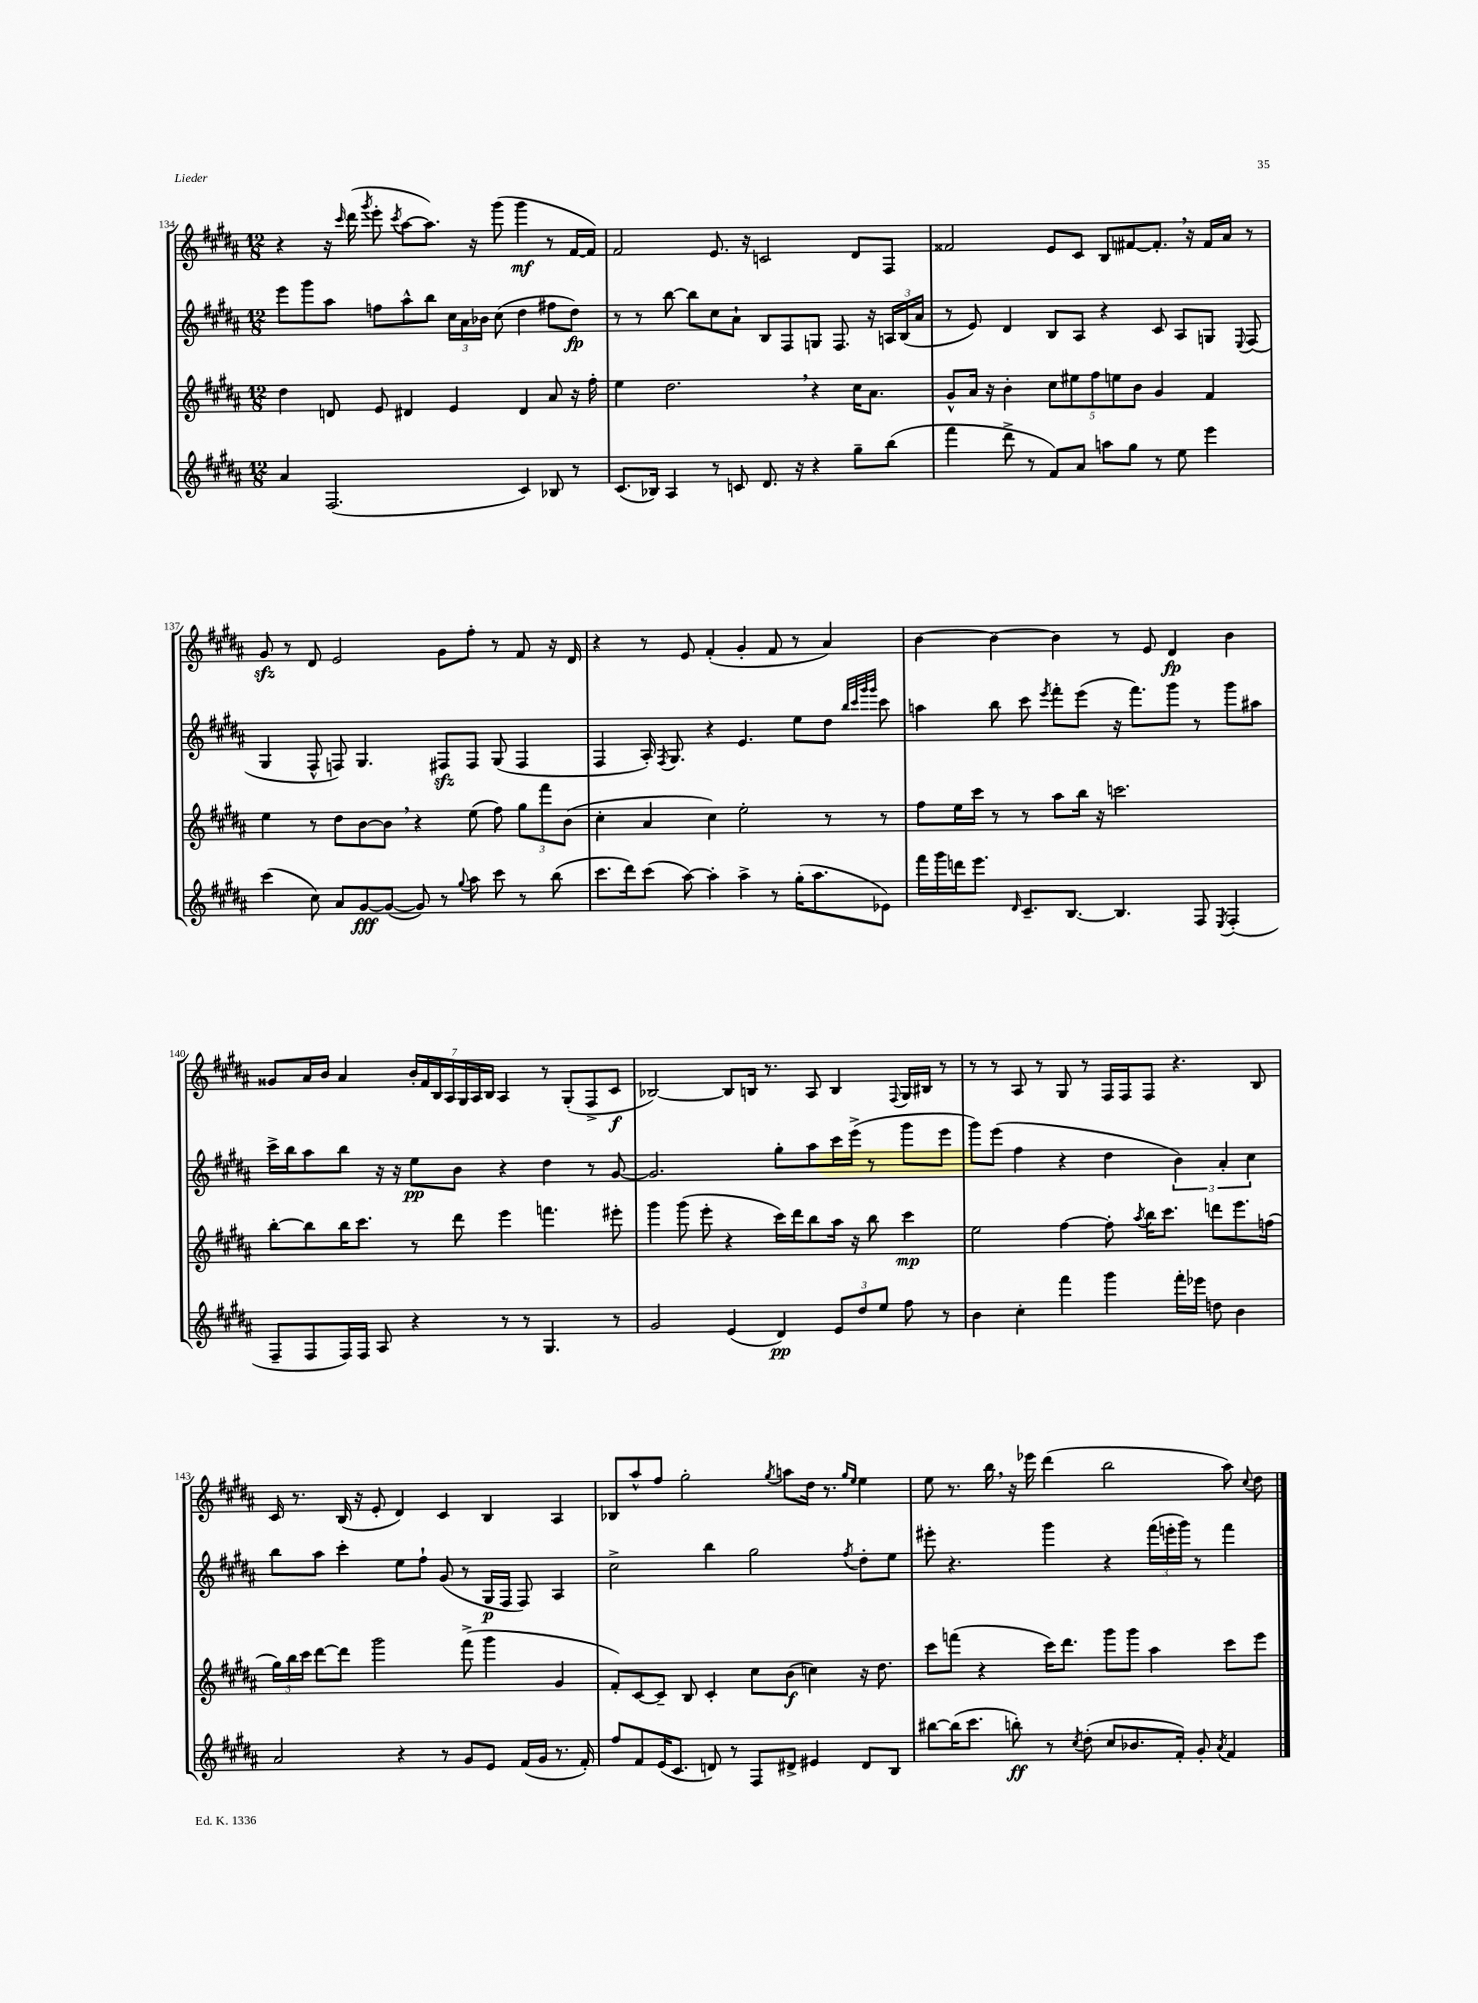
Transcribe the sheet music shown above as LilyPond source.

<<
\new StaffGroup <<
\new Staff = "s0" {
    \clef treble \key b \major \numericTimeSignature \time 12/8
    \autoBeamOff r4 r16 \grace { cis'''16 } dis'''16( \acciaccatura { gis'''8 } e'''8-. \acciaccatura { cis'''8 } ais''8[~ ais''8.]) r16 gis'''8( gis'''4\mf r8 fis'16[~ fis'16]) |
    fis'2 e'8. r16 c'2 dis'8[ fis8] |
    fisis'2 e'8[ cis'8] b8[ fis'8~ fis'8.]-. \breathe r16 fis'16[ ais'16] r8 |
    gis'8\sfz r8 dis'8 e'2 gis'8[ fis''8]-. r8 fis'8 r16 dis'16 |
    r4 r8 e'8 fis'4-.( gis'4-. fis'8 r8 ais'4) |
    b'4~ b'4~ b'4 r8 e'8 dis'4\fp b'4 |
    gisis'8[ ais'16 b'16] ais'4 \tuplet 7/4 { b'16[-. fis'16 b16 ais16 gis16 ais16 b16] } ais4 r8 gis8[-.( fis8-> cis'8]\f |
    bes2~) bes8[ b16] r8. ais8 b4 \appoggiatura { fis8 } gis16[ bis16] r8 |
    r8 r8 ais8 r8 gis8 r8 fis16[ fis16 fis8] r4. b8 |
    cis'16 r8. b16( r16 e'8-. dis'4) cis'4 b4 ais4 |
    bes8[ ais''8-^ fis''8] gis''2-. \acciaccatura { gis''8 } a''8[ dis''16] r8. \grace { gis''16[ e''16] } e''4 |
    e''8 r8. b''16 \breathe r16 ees'''16 dis'''4( b''2 ais''8) \appoggiatura { cis''8 } dis''8 \bar "|." |
}
\new Staff = "s1" {
    \clef treble \key b \major \numericTimeSignature \time 12/8
    \autoBeamOff e'''8[ gis'''8 ais''8] f''8[ ais''8-^ b''8] \tuplet 3/2 { cis''16[ ais'16 bes'16] } cis''8( dis''4 fis''8[ dis''8]\fp) |
    r8 r8 b''8~ b''8[ cis''8 ais'8]-! b8[ fis8 g8] fis8. r16 \tuplet 3/2 { a16[ b16( ais'16] } |
    r8 e'8) dis'4 b8[ ais8] r4 cis'8 ais8[ g8] \appoggiatura { e8 } fis8( |
    gis4 fis8-^ f8) gis4. fis8[\sfz fis8] gis8( fis4 |
    fis4 ais16-.) \acciaccatura { fis8 } gis8. r4 e'4. e''8[ dis''8] \grace { b''32[ cis'''32 gis'''32 gis'''32] } cis'''8 |
    a''4 b''8 cis'''8 \acciaccatura { e'''8 } fis'''8[-. e'''8]( r16 fis'''8.[) gis'''8] r8 gis'''8[ ais''8] |
    cis'''16[-> b''16 ais''8 b''8] r16 r16 e''8[\pp b'8] r4 dis''4 r8 gis'8~ |
    gis'2. gis''8[-. ais''8 cis'''16 e'''16]->( r8 gis'''8[ e'''8] |
    gis'''8[) e'''8]( fis''4 r4 dis''4 \tuplet 3/2 { b'4) ais'4-. cis''4 } |
    b''8[ ais''8] cis'''4-. e''8[ fis''8]-! gis'8( r8 gis16[\p fis16] fis8) ais4 |
    cis''2-> b''4 gis''2 \acciaccatura { fis''8 } dis''8[-. e''8] |
    eis'''8-. r4. gis'''4 r4 \tuplet 3/2 { fis'''16[( e'''16-. gis'''16]) } r8 fis'''4 \bar "|." |
}
\new Staff = "s2" {
    \clef treble \key b \major \numericTimeSignature \time 12/8
    \autoBeamOff dis''4 d'8 e'8 dis'4 e'4 dis'4 ais'8 r16 fis''16-. |
    e''4 dis''2. \breathe r4 cis''16[ ais'8.] |
    gis'8[-^ ais'16] r16 b'4-. \tuplet 5/4 { cis''8[ eis''8 fis''8 e''8 b'8] } gis'4 fis'4 |
    e''4 r8 dis''8[ b'8~ b'8] \breathe r4 e''8( fis''8) \tuplet 3/2 { gis''8[ fis'''8 b'8]( } |
    cis''4-. ais'4 cis''4) e''2-. r8 r8 |
    fis''8[ e''16 cis'''16] r8 r8 ais''8[ b''16] r16 c'''2. |
    b''8[~-. b''8 b''16 cis'''8.] r8 dis'''8 e'''4 f'''4. eis'''8-. |
    gis'''4 gis'''8( e'''8-. r4 cis'''16[) dis'''16 b''8 ais''16] r16 b''8 cis'''4\mp |
    e''2 fis''4~ fis''8-. \acciaccatura { ais''8 } b''16[ cis'''8.] d'''8[ e'''8. f''16]( |
    \tuplet 3/2 { gis''16[) b''16 cis'''16] } dis'''8[~ dis'''8] gis'''2 fis'''8->( gis'''4 gis'4 |
    fis'8[-.) cis'8~ cis'8]-- b8 cis'4-. cis''8[ b'8]\f( c''4) r16 dis''8. |
    cis'''8[ f'''8]( r4 cis'''16[) dis'''8.] gis'''8[ gis'''8] ais''4 cis'''8[ e'''8] \bar "|." |
}
\new Staff = "s3" {
    \clef treble \key b \major \numericTimeSignature \time 12/8
    \autoBeamOff ais'4 fis2.( cis'4) bes8 r8 |
    cis'8.[( bes16]) ais4 r8 c'8 dis'8. r16 r4 gis''8[-- b''8]( |
    fis'''4 dis'''8-> r8 fis'8[) ais'8] a''8[ gis''8] r8 e''8 e'''4 |
    cis'''4( cis''8) ais'8[ gis'8~\fff gis'8]~( gis'8) r8 \appoggiatura { gis''8 } ais''8 cis'''8 r8 b''8( |
    cis'''8.[ dis'''16) cis'''8]( ais''8~) ais''4-. ais''4-> r8 gis''16[-.( ais''8. ees'8]) |
    fis'''16[ gis'''16 d'''16 e'''8.] \grace { dis'16 } cis'8.[-- b8.]~ b4. fis8 \acciaccatura { e8 } fis4-.( |
    fis8[-- fis8 fis16) fis16] ais8 r4 r8 r8 gis4. r8 |
    gis'2 e'4( dis'4\pp) \tuplet 3/2 { e'8[ dis''8 e''8] } fis''8 r8 |
    b'4 cis''4-. fis'''4 gis'''4 fis'''16[-. ees'''16] d''8 b'4 |
    ais'2 r4 r8 gis'8[ e'8] fis'16[( gis'16] r8. fis'16-.) |
    fis''8[ fis'8 e'16( cis'8.] d'8) r8 fis8[ dis'8]-> eis'4 dis'8[ b8] |
    bis''8[~ bis''16( cis'''8.] b''8-.\ff) r8 \acciaccatura { cis''8 } dis''8-.( cis''8[ bes'8. fis'16]-.) gis'8-. \acciaccatura { ais'8 } fis'4 \bar "|." |
}
>>
>>
\layout { \context { \Score currentBarNumber = #134 } }
